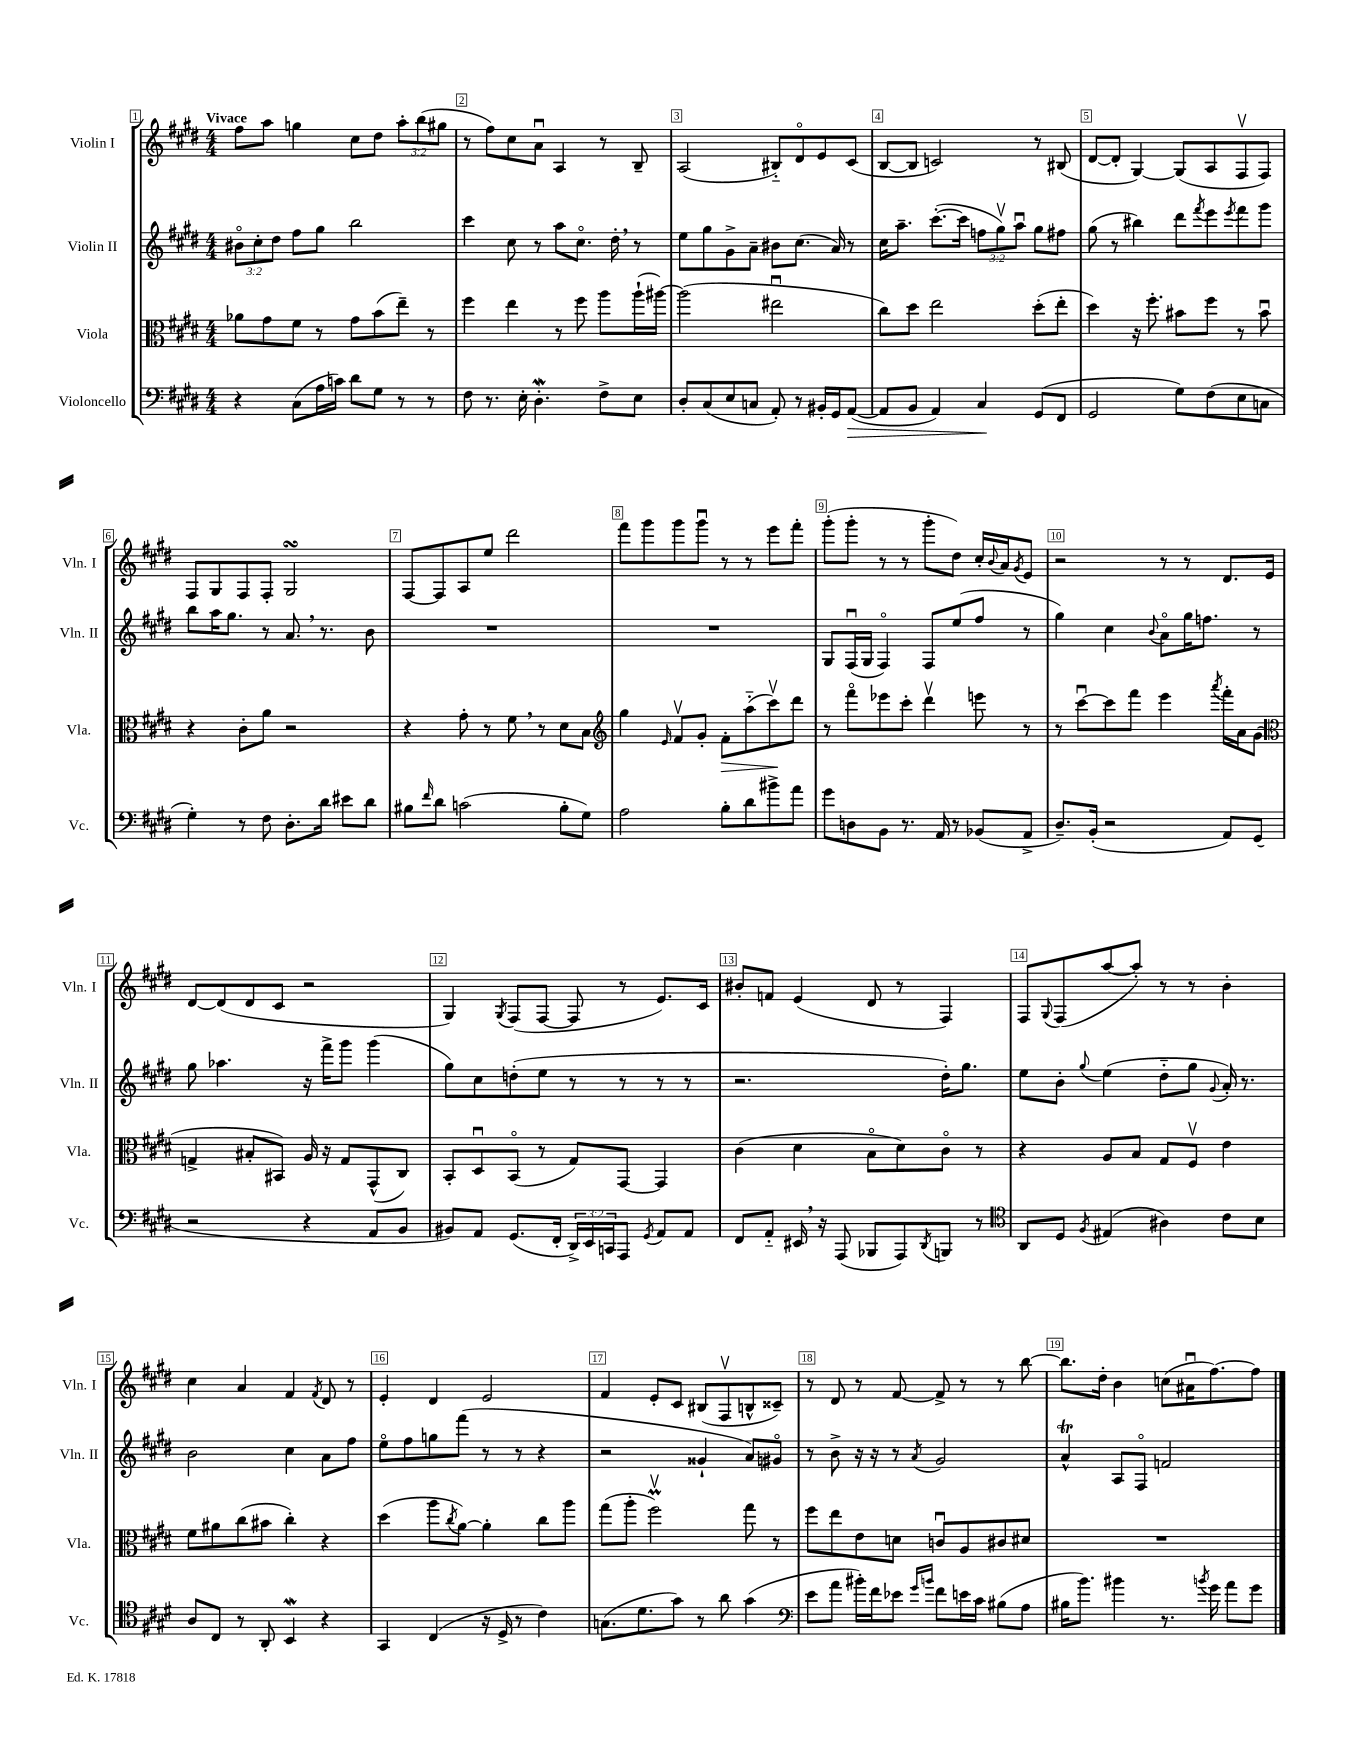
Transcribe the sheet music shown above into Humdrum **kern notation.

**kern	**dynam	**kern	**dynam	**kern	**kern
*part4	*part4	*part3	*part3	*part2	*part1
*staff4	*staff4	*staff3	*staff3	*staff2	*staff1
*I"Violoncello	*	*I"Viola	*	*I"Violin II	*I"Violin I
*I'Vc.	*	*I'Vla.	*	*I'Vln. II	*I'Vln. I
*clefF4	*	*clefC3	*	*clefG2	*clefG2
*k[f#c#g#d#]	*	*k[f#c#g#d#]	*	*k[f#c#g#d#]	*k[f#c#g#d#]
*M4/4	*	*M4/4	*	*M4/4	*M4/4
=1	=1	=1	=1	=1	=1
!	!	!	!	!	!LO:TX:a:B:t=Vivace
4r	.	8a-X\L	.	12b#X\L	8ff#\L
.	.	.	.	12cc#'\	.
.	.	8g#\	.	.	8aa\J
.	.	.	.	12dd#\J	.
(8C#\L	.	8f#\J	.	8ff#\L	4ggn\
16A\L	.	8r	.	8gg#\J	.
16cn\JJ)	.	.	.	.	.
8d#\L	.	8g#\L	.	2bb\	8cc#\L
8G#\J	.	(8b\	.	.	8dd#\J
8r	.	8ee~\J)	.	.	12aa'\L
.	.	.	.	.	(12bb\
8r	.	8r	.	.	.
.	.	.	.	.	12gg#X\J
=2	=2	=2	=2	=2	=2
8F#\	.	4ff#\	.	4ccc#\	8r
8.r	.	.	.	.	8ff#\L)
.	.	4ee\	.	8cc#\	8cc#\
16E'\	.	.	.	.	.
4.D#W'\	.	.	.	8r	8au\J
.	.	8r	.	8aa\L	4A/
.	.	8ff#\	.	8.cc#\J	.
8F#^\L	.	8aa\L	.	.	8r
.	.	.	.	16dd#',\	.
8E\J	.	(16aa`\L	.	8r	8B~/
.	.	[16aa#X\JJ)	.	.	.
=3	=3	=3	=3	=3	=3
8D#'/L	.	(2aa#\]	.	8ee\L	(2A/
(8C#/	.	.	.	8gg#\	.
8E/	.	.	.	8g#^\	.
8Cn/J	.	.	.	8a~\J	.
8AA'/)	.	2ee#Xu\	.	8b#X\L	8B#X/L)
8r	.	.	.	(8.cc#\J	8d#/
16BB#X'/LL	.	.	.	.	8e/
16GG#/J	.	.	.	16a/)	.
!	!LO:HP:b	!	!	!	!
([8AA/J	>	.	.	8r	(8c#/J
=4	=4	=4	=4	=4	=4
8AA/L]	.	8cc#\L)	.	16cc#\KL	[8B/L
.	.	.	.	8.aa~\J	.
8BB/J	.	8dd#\J	.	.	8B/J]
4AA/)	.	2ee\	.	([8.ccc#'\L	2cn/)
.	.	.	.	16ccc#\Jk]	.
4C#/	.	.	.	12ffn\L	.
.	.	.	.	12gg#v\)	.
.	.	.	.	12aau\J	.
(8GG#/L	]	(8dd#'\L	.	8gg#\L	8r
8FF#/J	.	8ee'\J	.	8ff#X\J	(8B#X/
=5	=5	=5	=5	=5	=5
2GG#/	.	4dd#\)	.	(8gg#\	[8d#/L
.	.	.	.	8r	8d#'/J]
.	.	16r	.	4bb#X\)	[4G#/)
.	.	8.ff#'\	.	.	.
8G#\L)	.	8b#X\L	.	8ddd#\L	(8G#/L]
.	.	.	.	8qfff#/	.
(8F#\	.	8ff#\J	.	8eee\	8A/
.	.	.	.	8qeee/	.
8E\	.	8r	.	8fff#\	8F#v/
8Cn\J	.	8b#u\	.	8ggg#\J	8F#/J)
!!LO:LB:g=z
=6	=6	=6	=6	=6	=6
4G#'\)	.	4r	.	8bb\L	8F#/L
.	.	.	.	16aa\K	8G#/
.	.	.	.	8.gg#\J	.
8r	.	8c#'\L	.	.	8F#/
8F#\	.	8a\J	.	8r	8F#'/J
8.D#'\L	.	2r	.	8.a,/	2G#sSsS/
16d#\Jk	.	.	.	8.r	.
8e#X\L	.	.	.	.	.
8d#\J	.	.	.	8b\	.
=7	=7	=7	=7	=7	=7
8B#X\L	.	4r	.	1r	[8F#/L
16qqf#/	.	.	.	.	.
8d#\J	.	.	.	.	8F#/]
(2cn\	.	8g#'\	.	.	8A/
.	.	8r	.	.	8ee/J
.	.	8f#,\	.	.	2ddd#\
.	.	8r	.	.	.
8B#'\L	.	8d#\L	.	.	.
8G#\J)	.	8B\J	.	.	.
=8	=8	=8	=8	=8	=8
*	*	*clefG2	*	*	*
2A\	.	4gg#\	.	1r	8fff#\L
.	.	.	.	.	8ggg#\
.	.	16qqe/	.	.	.
.	.	8f#v/L	.	.	8ggg#\
.	.	8g#'/J	.	.	8ggg#u\J
!	!	!	!LO:HP:b	!	!
8B'\L	.	8f#'\L	>	.	8r
8d#\	.	(8aa\	.	.	8r
8b#X^\	.	8ccc#v\)	.	.	8eee\L
8a\J	.	8ddd#\J	]	.	8fff#'\J
=9	=9	=9	=9	=9	=9
8g#\L	.	8r	.	8G#/L	(8ggg#'\L
8Dn\	.	8fff#\L	.	(16F#u/L	8ggg#'\J
.	.	.	.	16G#/JJ	.
8BB\J	.	8eee-X\	.	4F#/)	8r
8.r	.	8ccc#'\J	.	.	8r
.	.	4ddd#v\	.	8F#/L	8ggg#'\L
16AA/	.	.	.	.	.
8r	.	.	.	(8ee/	8dd#\J)
(8BB-X/L	.	8eeen\	.	8ff#/J	16cc#'/LL
.	.	.	.	.	8qqb/
.	.	.	.	.	16a/J
.	.	.	.	.	8qg#/
8AA^/J	.	8r	.	8r	8e/J
=10	=10	=10	=10	=10	=10
8.D#~/L)	.	8r	.	4gg#\)	2r
.	.	[8ccc#u\L	.	.	.
(16BB'/Jk	.	.	.	.	.
2r	.	8ccc#\]	.	4cc#\	.
.	.	8fff#\J	.	.	.
.	.	.	.	8qqb/	.
.	.	4eee\	.	8a\L	8r
.	.	.	.	16gg#\K	8r
.	.	.	.	8.ffn\J	.
.	.	8qaaa/	.	.	.
8AA/L)	.	16fff#'\LL	.	.	8.d#/L
.	.	16a\J	.	.	.
(8GG#/J	.	(8g#\J	.	8r	.
.	.	.	.	.	16e/Jk
!!LO:LB:g=z
=11	=11	=11	=11	=11	=11
*	*	*clefC3	*	*	*
2r	.	4Gn^/	.	8gg#\	[8d#/L
.	.	.	.	4.aa-X\	(8d#/]
.	.	8B#X'/L	.	.	8d#/
.	.	8BB#X/J)	.	.	8c#/J
4r	.	16A/	.	16r	2r
.	.	16r	.	16fff#^\KL	.
.	.	8G/L	.	8ggg#\J	.
8AA/L	.	(8GG#^^/	.	(4ggg#\	.
8BB/J	.	8C#/J)	.	.	.
=12	=12	=12	=12	=12	=12
8BB#X/L)	.	8BB'/L	.	8gg#\L)	4G#/)
8AA/J	.	8D#u/	.	8cc#\	.
.	.	.	.	.	8qG#/
(8.GG#/L	.	(8BB/J	.	(8ddn'\	(8F#/L
.	.	8r	.	8ee\J	[8F#/J
16FF#'/Jk	.	.	.	.	.
24DD#^/LL)	.	8G#/L)	.	8r	8F#/]
24EE/	.	.	.	.	.
24CCn/J	.	.	.	.	.
8AAA/J	.	[8GG#/J	.	8r	8r
8qGG#/	.	.	.	.	.
8AA/L	.	4GG#/]	.	8r	8.e/L)
8AA/J	.	.	.	8r	.
.	.	.	.	.	16c#/Jk
=13	=13	=13	=13	=13	=13
8FF#/L	.	(4c#\	.	2.r	8b#X'/L
8AA/J	.	.	.	.	8fn/J
16EE#X,/	.	4d#\	.	.	(4e/
16r	.	.	.	.	.
(8AAA/	.	.	.	.	.
8BBB-X/L	.	8B\L	.	.	8d#/
8AAA/)	.	8d#\)	.	.	8r
8qDD#/	.	.	.	.	.
8BBBn/J	.	8c#\J	.	16dd#'\KL)	4F#/)
.	.	.	.	8.gg#\J	.
8r	.	8r	.	.	.
=14	=14	=14	=14	=14	=14
*clefC4	*	*	*	*	*
8AA/L	.	4r	.	8ee\L	8F#/L
.	.	.	.	.	8qqG#/
8D#/J	.	.	.	8b'\J	(8F#/
8qF#/	.	.	.	8qqgg#/	.
(4E#X/	.	8A/L	.	(4ee\	[8aa/
.	.	8B/J	.	.	8aa'/J])
4A#X\)	.	8G#/L	.	8dd#\L	8r
.	.	8F#v/J	.	8gg#\J	8r
.	.	.	.	8qqg#/	.
8c#\L	.	4e\	.	16a'/)	4b'\
.	.	.	.	8.r	.
8B\J	.	.	.	.	.
!!LO:LB:g=z
=15	=15	=15	=15	=15	=15
8A/L	.	8f#\L	.	2b\	4cc#\
8C#/J	.	8a#X\	.	.	.
8r	.	(8cc#\	.	.	4a/
8AA'/	.	8b#X\J	.	.	.
4BBW/	.	4cc#'\)	.	4cc#\	4f#/
.	.	.	.	.	8qf#/
4r	.	4r	.	8a\L	8d#/
.	.	.	.	8ff#\J	8r
=16	=16	=16	=16	=16	=16
4GG#/	.	(4dd#\	.	8ee\L	4e'/
.	.	.	.	8ff#\	.
(4C#/	.	8aa\L	.	8ggn\	4d#/
.	.	8qcc#/	.	.	.
.	.	[8a\J)	.	(8fff#\J	.
16r	.	4a'\]	.	8r	2e/
16D#^/	.	.	.	.	.
8r	.	.	.	8r	.
4c#\)	.	8cc#\L	.	4r	.
.	.	8aa\J	.	.	.
=17	=17	=17	=17	=17	=17
(8.Gn\L	.	(8gg#\L	.	2r	4f#/
.	.	8aa'\J	.	.	.
8.d#\	.	.	.	.	.
.	.	2ff#Mv\)	.	.	8e'/L
8g#\J)	.	.	.	.	8c#/J
8r	.	.	.	4g##X`/	(8B#X/L
8a\	.	.	.	.	8F#v/
(4g#\	.	8gg#\	.	8a/L)	8Bn^^/
.	.	8r	.	8g#X/J	8c##X~/J)
=18	=18	=18	=18	=18	=18
*clefF4	*	*	*	*	*
8e\L	.	8ff#\L	.	8r	8r
8a\J	.	8ee\	.	8b^\	8d#/
16b#X'\LL)	.	8e\	.	16r	8r
16f#\J	.	.	.	16r	.
8e-X\J	.	8dn\J	.	8r	[8f#/
16qqg#/LL	.	.	.	.	.
16qqbn/JJ	.	.	.	8qa/	.
8f#\L	.	8cnu/L	.	2g#/	8f#^/]
16en\L	.	8A/	.	.	8r
16c#\JJ	.	.	.	.	.
(8B#X\L	.	8c#X/	.	.	8r
8A\J	.	8d#X/J	.	.	[8bb\
=19	=19	=19	=19	=19	=19
16B#X\KL	.	1r	.	4aT^^/	8.bb\L]
8.b\J)	.	.	.	.	.
.	.	.	.	.	16dd#'\Jk
4b#X\	.	.	.	8A/L	4b\
.	.	.	.	8F#/J	.
8.r	.	.	.	2fn/	(8ccn\L
.	.	.	.	.	16a#Xu\K
8qbn/	.	.	.	.	.
16g#\	.	.	.	.	[8.ff#\)
8a\L	.	.	.	.	.
8g#\J	.	.	.	.	8ff#\J]
==	==	==	==	==	==
*-	*-	*-	*-	*-	*-
